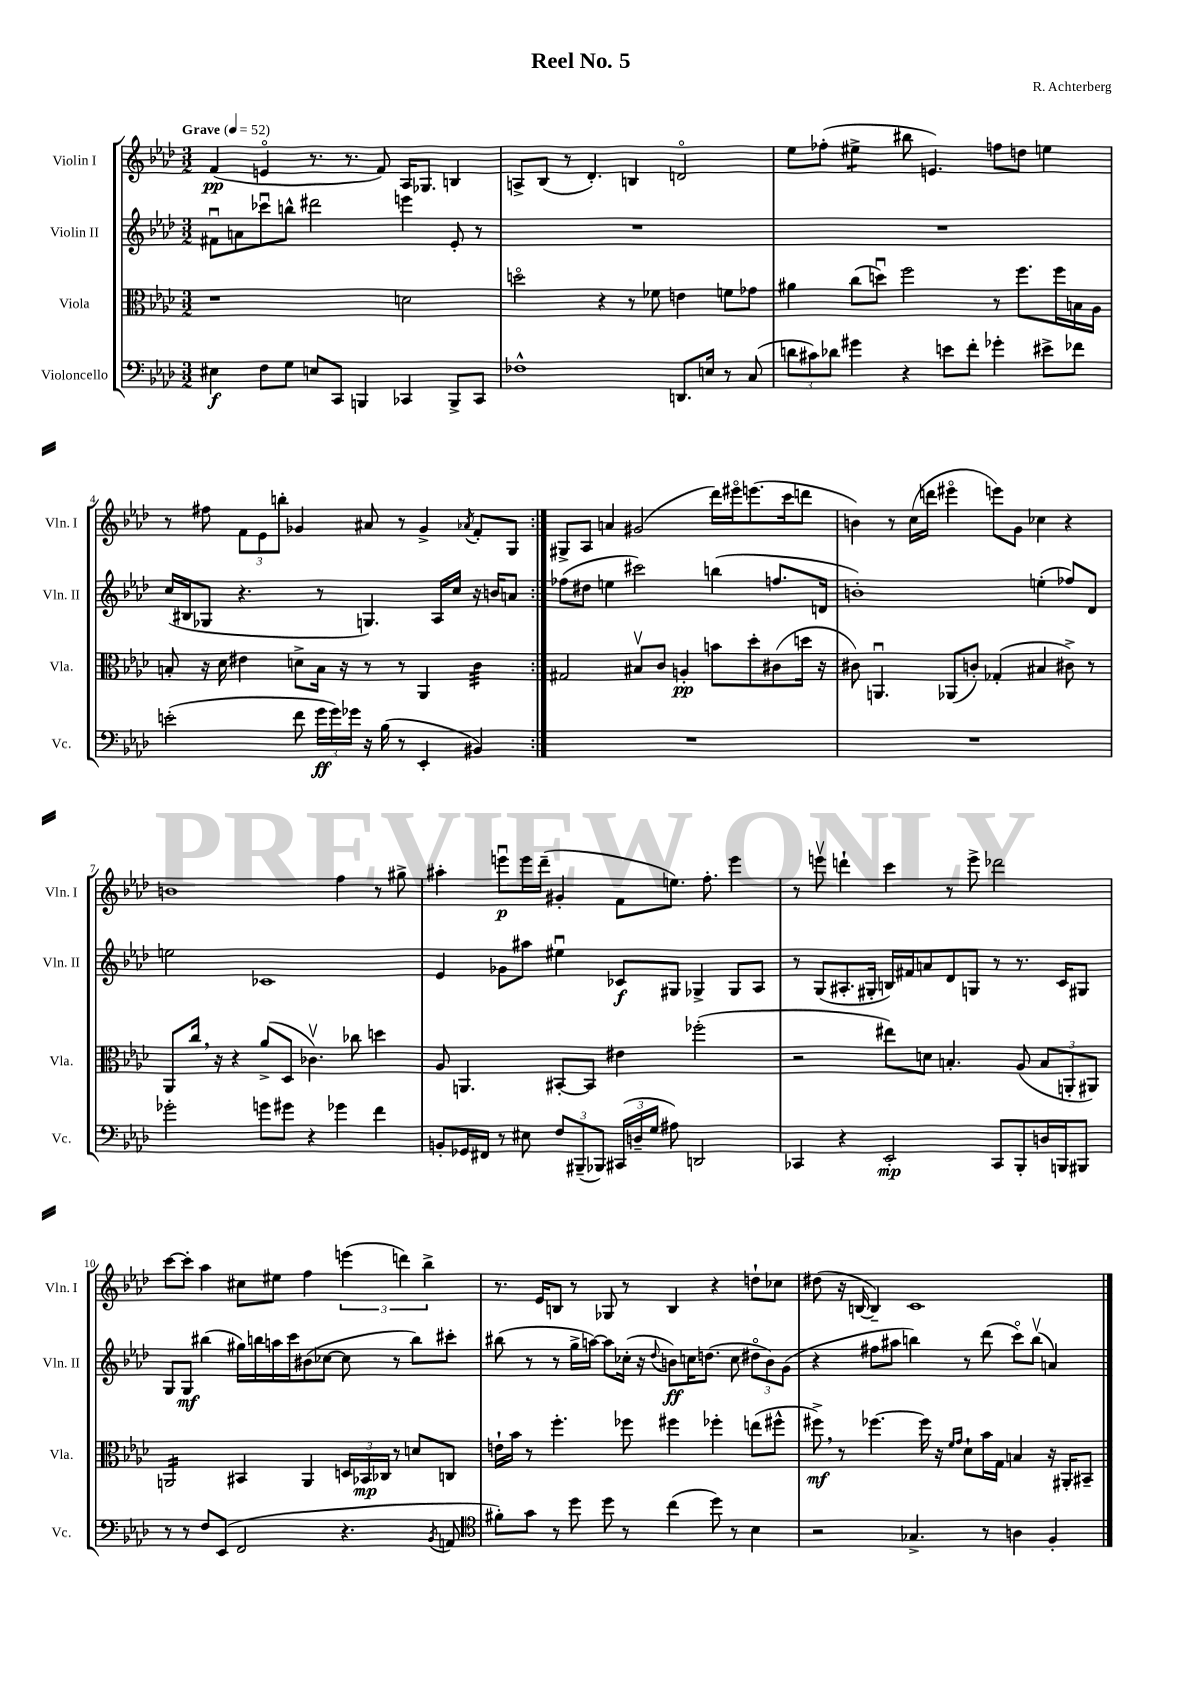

**kern	**kern	**kern	**kern
*staff4	*staff3	*staff2	*staff1
*clefF4	*clefC3	*clefG2	*clefG2
*k[b-e-a-d-]	*k[b-e-a-d-]	*k[b-e-a-d-]	*k[b-e-a-d-]
*M3/2	*M3/2	*M3/2	*M3/2
*MM52	*MM52	*MM52	*MM52
4E#\	1r	8f#u\L	(4f/
.	.	8a\	.
8F\L	.	8ccc-u\	4eo/
8G\J	.	8bb^^\J	.
8E/L	.	2ddd#\	8.r
8CC/J	.	.	.
.	.	.	8.r
4BBB/	.	.	.
.	.	.	8f/)
4CC-/	2d\	4eee\	16A-/LK
.	.	.	8.G-/J
8BBB^/L	.	8e-'/	4B/
8CC-/J	.	8r	.
=	=	=	=
1F-^^	2ddo\	1.r	8A^/L
.	.	.	(8B-/J
.	.	.	8r
.	.	.	4.d-'/)
.	4r	.	.
.	8r	.	4B/
.	8f-\	.	.
8.DD/L	4e\	.	2do/
16E/Jk	.	.	.
8r	8f\L	.	.
(8C/	8g-\J	.	.
=	=	=	=
12d\L	4a#\	1.r	8ee-\L
12c#\)	.	.	.
.	.	.	(8ff-'\J
12d-\J	.	.	.
4g#\	(8cc\L	.	4ee#^\
.	8ddu\J)	.	.
4r	2ff\	.	8bb#\
.	.	.	4.e/)
8e\L	.	.	.
8f'\J	.	.	.
4g-'\	8r	.	8ff\L
.	8.ff\L	.	8dd\J
8e#^\L	.	.	4ee\
.	16ff\L	.	.
8f-\J	16B\	.	.
.	16A-\JJ	.	.
=	=	=	=
(2e'\	8B'/	(16cc/LL	8r
.	.	16B#/J	.
.	16r	8G-/J	8ff#\
.	16d-\	.	.
.	4e#\	4.r	12f\L
.	.	.	12e-\
.	.	.	12bb'\J
8f\	8d^\L	.	4g-/
24g\LL	16B\Jk	8r	.
24g\)	.	.	.
.	16r	.	.
24g-\JJ	.	.	.
16r	8r	4.G/)	8a#/
(16B-\	.	.	.
8r	8r	.	8r
4EE-'/	4AA-/	.	4g-^/
.	.	16A-/LL	.
.	.	16cc/JJ	.
.	.	.	8qa-/
4BB#/)	4c\	16r	8f'/L
.	.	16b/LK	.
.	.	8a/J	8G/J
=:|!	=:|!	=:|!	=:|!
1.r	2G#/	(8ff-\L	8G#^/L
.	.	8dd#\J	8A-/J
.	.	4ee\	4a/
.	8B#v/L	2ccc#\)	(2g#/
.	8c/J	.	.
.	4A'/	.	.
.	8b\L	(4bb\	16ddd-\LL)
.	.	.	16eee#o\J
.	8dd-'\	.	(8.eee\
.	(8c#\	8.ff/L	.
.	.	.	16ccc\k
.	16dd\Jk	.	8ddd\J
.	16r	16d/Jk	.
=	=	=	=
1.r	8c#\)	1b')	4b\)
.	4.AAu/	.	.
.	.	.	8r
.	.	.	(16cc\LL
.	.	.	16ddd\JJ
.	(8AA-/L	.	4eee#o\
.	8c'/J)	.	.
.	(4G-'/	.	8eee\L)
.	.	.	8g\J
.	4B#/	(4ee'\	4cc-\
.	8c#^\)	8ff-/L)	4r
.	8r	8d-/J	.
=	=	=	=
2g-'\	8AA-/L	2ee\	1b
.	16cc/Jk	.	.
.	16r	.	.
.	4r	.	.
8g\L	(8a-^/L	1c-	.
8g#\J	8D-/J	.	.
4r	4.c-v\)	.	.
4g-\	.	.	4ff\
.	8cc-\	.	.
4f\	4dd\	.	8r
.	.	.	8gg#^\
=	=	=	=
8BB'/L	8A-/	4e-/	4aa#'\
16GG-/L	4.AA/	.	.
16FF#/JJ	.	.	.
8r	.	8g-\L	8eeeu\L
8E#\	.	8aa#\J	16eee\L
.	.	.	(16ddd-~\JJ
12F/L	[8BB#'/L	4ee#u\	4g#'/
(12BBB#~/	.	.	.
.	8BB#/]J	.	.
12BBB-/J)	.	.	.
(24CC#/LL	4e#\	8c-/L	8f\L
24D~/	.	.	.
24G/JJ	.	.	.
8A#\)	.	8G#/J	8.ee\J)
2DD/	(2ff-'\	4G-^/	.
.	.	.	8.ff'\
.	.	8G-/L	4eee\
.	.	8A-/J	.
=	=	=	=
4CC-/	2r	8r	8r
.	.	(8G/L	8eeev\
4r	.	8.A#'/	4ddd`\
.	.	16G#'/Jk	.
2EE-'/	8ee#\L)	16B/LL)	4ccc\
.	.	16f#/J	.
.	8d\J	8a/	.
.	4.B'/	8d-/	8r
.	.	8G/J	8eee^\
8CC-/L	.	8r	2ddd-\
8BBB-'/	(8A-/	8.r	.
16D/L	12B/L	.	.
16BBB/J	.	16c/LK	.
.	12AA'/	.	.
8BBB#/J	.	8G#/J	.
.	12AA#/J)	.	.
=	=	=	=
8r	2AA/	8G/L	[8ccc\L
8r	.	8G/J	8ccc'\]J
8F/L	.	(4bb#\	4aa-\
(8EE-/J	.	.	.
2FF/	4BB#/	16gg#\LL)	8cc#\L
.	.	16bb\	.
.	.	16aa\	8ee#\J
.	.	16ccc\J	.
.	4AA/	(8b#\	4ff\
.	.	[8cc-\J	.
4.r	24D/LL	8cc-\]	(6eee\
.	24BB-/	.	.
.	24C-/JJ	.	.
.	8r	8r	.
.	.	.	6ddd\)
.	8d/L	8bb\L)	.
.	.	.	6bb-^\
8qBB-/	.	.	.
8AA/	8C/J	8ccc#'\J	.
=	=	=	=
*clefC4	*	*	*
8f#'\L)	16e`\LL	(8bb#\	8.r
.	16b-\JJ	.	.
8g\J	8r	8r	.
.	.	.	16e-/LK
8r	4.ff'\	8r	8B/J
8dd-\	.	16gg^\LL	8r
.	.	[16aa\JJ)	.
8dd-\	.	8aa\]L	8G-/
8r	8ff-\	(16cc-'\Jk	8r
.	.	16r	.
.	.	8qqdd-/	.
(4cc\	4ff#\	8b\L)	4B/
.	.	16cc\K	.
.	.	(8.dd\J	.
8dd-\)	4ff-'\	.	4r
8r	.	8cc\	.
4B-\	(8ee\L	12dd#o\L	8dd`\L
.	.	12b\)	.
.	8ff#^^\J	.	8cc-\J
.	.	(12g\J	.
=	=	=	=
2r	8ff#^\)	4r	(8dd#\
.	8r	.	16r
.	.	.	[16B/
.	[4.ff-\	8ff#\L	4B~/])
.	.	8aa#\J	.
4.G-^/	.	4bb\)	1c
.	16ff-\]	.	.
.	16r	.	.
.	16qqf/LL	.	.
.	16qqg/JJ	.	.
.	8d-`\L	8r	.
8r	16b-\L	(8ddd-\	.
.	16G\JJ	.	.
4A\	4B/	8ccco\L)	.
.	.	(8bbv\J	.
4F'/	16r	4a/)	.
.	16AA#'/LK	.	.
.	8BB#~/J	.	.
==	==	==	==
*-	*-	*-	*-
